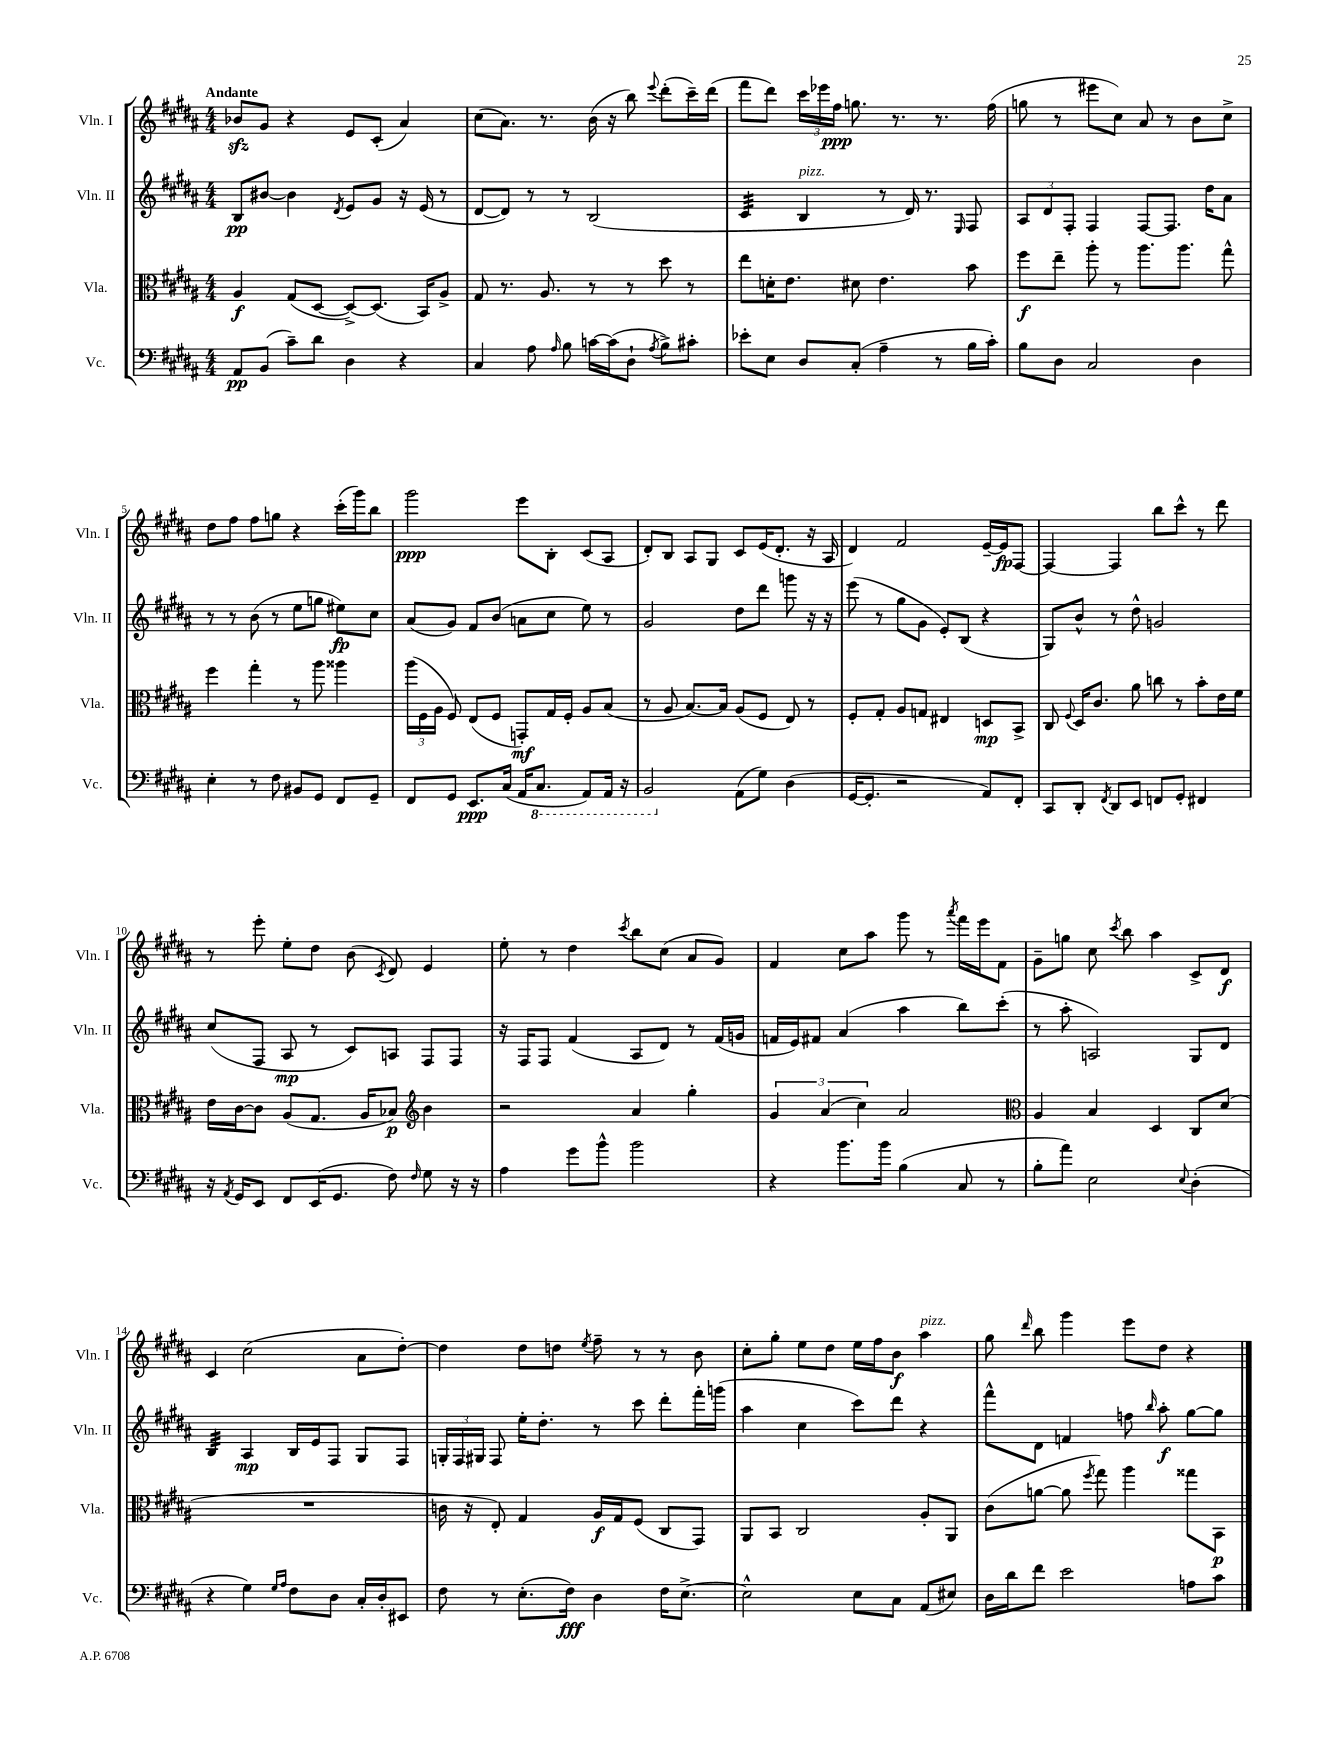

**kern	**kern	**kern	**kern
*staff4	*staff3	*staff2	*staff1
*clefF4	*clefC3	*clefG2	*clefG2
*k[f#c#g#d#a#]	*k[f#c#g#d#a#]	*k[f#c#g#d#a#]	*k[f#c#g#d#a#]
*M4/4	*M4/4	*M4/4	*M4/4
8AA#/L	4A#/	8B/L	8b-/L
(8BB/J	.	[8b#/J	8g#/J
8c#~\L)	(8G#/L	4b#\]	4r
8d#\J	[8D#/J	.	.
.	.	8qd#/	.
4D#\	8D#^/_L)	8e/L	8e/L
.	(8.D#/]J	8g#/J	(8c#'/J
4r	.	16r	4a#/)
.	16BB/LK)	(16e/	.
.	8A#^/J	8r	.
=	=	=	=
4C#/	8G#/	[8d#/L	(8cc#\L
.	8.r	8d#/]J)	8.a#\J)
8A#\	.	8r	.
.	8.A#/	.	8.r
16qqA#/	.	.	.
8B\	.	8r	.
[16c\LL	8r	(2B/	(16b\
(16c\]J	.	.	16r
8D#`\J	8r	.	8bb\)
8qA#/	.	.	8qqeee/
8B^\L)	8dd#\	.	(8ddd#'\L
8c#'\J	8r	.	16ccc#~\L)
.	.	.	(16ddd#\JJ
=	=	=	=
8e-'\L	8ee\L	4c#/	8fff#\L
8E\J	16d'\K	.	8ddd#\J)
.	8.e\J	.	.
8D#/L	.	4B/	24ccc#\LL
.	.	.	24eee-\
.	.	.	24ff#\JJ
(8C#'/J	8d#\	.	8.gg\
4A#~\	4.e\	8r	.
.	.	.	8.r
.	.	16d#/)	.
.	.	8.r	.
8r	.	.	8.r
.	.	16qqE/	.
16B\LL	8b\	8F#/	.
16c#'\JJ)	.	.	(16ff#\
=	=	=	=
8B\L	8ff#\L	12A#/L	8gg\
.	.	12d#/	.
8D#\J	8ee~\J	.	8r
.	.	12F#'/J	.
2C#/	8aa#'\	4F#/	8eee#\L
.	8r	.	8cc#\J)
.	8.aa#\L	[8F#/L	8a#/
.	.	8.F#/]J	8r
.	8.aa#\J	.	.
4D#\	.	.	8b\L
.	.	16dd#\LK	.
.	8gg#^^\	8a#\J	8cc#^\J
=	=	=	=
4E'\	4ff#\	8r	8dd#\L
.	.	8r	8ff#\J
8r	4gg#'\	(8b\	8ff#\L
8F#\	.	8r	8gg\J
8BB#/L	8r	8ee\L	4r
8GG#/J	8aa#\	8gg\J	.
8FF#/L	4aa##\	8ee#\L)	(16ccc#'\LL
.	.	.	16ggg#\J)
8GG#~/J	.	8cc#\J	8bb\J
=	=	=	=
8FF#/L	(24aa#\LL	(8a#/L	2ggg#\
.	24F#\	.	.
.	24A#\JJ	.	.
8GG#/J	8F#/)	8g#/J)	.
8.EE/L	(8E/L	8f#/L	.
.	8F#/J	(8b/J	.
(16C#/Jk	.	.	.
16AA#/LK	8GG'/L)	8a\L	8eee\L
8.CC#/J	.	.	.
.	16G#/L	8cc#\J	8B'\J
.	16F#'/JJ	.	.
8AAA#/L)	8A#/L	8ee\)	(8c#/L
16AAA#/Jk	(8B/J	8r	8A#/J
16r	.	.	.
=	=	=	=
2BBB/	8r	2g#/	8d#'/L)
.	8A#/	.	8B/J
.	[8.B/L)	.	8A#/L
.	.	.	8G#/J
.	16B/]Jk	.	.
(8AA#\L	(8A#/L	8dd#\L	8c#/L
8G#\J)	8F#/J	8ddd#\J	(16e/K
.	.	.	8.d#'/J
(4D#\	8E/)	8ggg\	.
.	8r	16r	16r
.	.	16r	16A#/
=	=	=	=
[16GG#/LK	8F#'/L	(8eee\	4d#/)
8.GG#'/]J	.	.	.
.	8G#'/J	8r	.
2r	8A#/L	8gg#\L	2f#/
.	8G/J	8g#\J	.
.	4E#/	8e'/L)	.
.	.	(8B/J	.
8AA#/L)	8D/L	4r	[16e~/LL
.	.	.	16e/]J
8FF#'/J	8BB^/J	.	[8F#/J
=	=	=	=
8CC#/L	8C#/	8G#/L)	4F#/_
.	8qqF#/	.	.
8DD#'/J	16D#/LK	8b^^/J	.
.	8.c#/J	.	.
8qFF#/	.	.	.
8DD#/L	.	8r	4F#/]
8EE/J	8a#\	8dd#^^\	.
8FF/L	8cc\	2g/	8bb\L
8GG#'/J	8r	.	8ccc#^^\J
4FF#/	8b'\L	.	8r
.	16e\L	.	8ddd#\
.	16f#\JJ	.	.
=	=	=	=
16r	16e\LL	(8cc#/L	8r
8qAA#/	.	.	.
16GG#/LK	[16c#\J	.	.
8EE/J	8c#\]J	8F#/J	8eee'\
8FF#/L	(8A#/L	8A#/	8ee'\L
(16EE/K	8.G#/J	8r	8dd#\J
8.GG#/J	.	.	.
.	.	8c#/L)	(8b\
.	16A#/LK	.	.
.	.	.	8qc#/
8F#\)	8B-/J)	8A/J	8d#/)
*	*clefG2	*	*
16qqF#/	.	.	.
8G#\	4b\	8F#/L	4e/
16r	.	8F#/J	.
16r	.	.	.
=	=	=	=
4A#\	2r	16r	8ee'\
.	.	16F#/LK	.
.	.	8F#/J	8r
8g#\L	.	(4f#/	4dd#\
8b^^\J	.	.	.
.	.	.	8qccc#/
2b\	4a#/	8A#/L	8bb\L
.	.	8d#/J)	(8cc#\J
.	4gg#'\	8r	8a#/L
.	.	(16f#/LL	8g#/J)
.	.	16g/JJ	.
=	=	=	=
4r	6g#/	16f/LL	4f#/
.	.	16e/J)	.
.	.	8f#/J	.
.	(6a#/	.	.
8.b\L	.	(4a#/	8cc#\L
.	6cc#\)	.	.
.	.	.	8aa#\J
16b\Jk	.	.	.
(4B\	2a#/	4aa#\	8ggg#\
.	.	.	8r
.	.	.	8qaaa#/
8C#/	.	8bb\L)	16fff#\LL
.	.	.	16eee\J
8r	.	(8ccc#'\J	8f#\J
=	=	=	=
*	*clefC3	*	*
8B'\L	4A#/	8r	8g#~\L
8a#\J)	.	8aa#'\	8gg\J
2E\	4B/	2A/)	8cc#\
.	.	.	8qccc#/
.	.	.	8bb\
.	4D#/	.	4aa#\
8qqE/	.	.	.
(4D#'\	8C#/L	8G#/L	8c#^/L
.	(8d#/J	8d#/J	8d#/J
=	=	=	=
4r	1r	4B/	4c#/
4G#\)	.	4A#/	(2cc#\
16qqG#/LL	.	.	.
16qqA#/JJ	.	.	.
8F#\L	.	16B/LL	.
.	.	16e/J	.
8D#\J	.	8F#/J	.
16C#'/LL	.	8G#/L	8a#\L
16D#'/J	.	.	.
8EE#/J	.	8F#/J	[8dd#'\J)
=	=	=	=
8F#\	16c\	24G'/LL	4dd#\]
.	.	24F#/	.
.	16r	.	.
.	.	24G#/JJ	.
8r	8E'/)	8F#/	.
(8.E'\L	4G#/	16ee'\LK	8dd#\L
.	.	8.dd#'\J	.
.	.	.	8dd\J
16F#\Jk)	.	.	.
.	.	.	8qee/
4D#\	16A#/LL	8r	8ff#~\
.	16G#/J	.	.
.	(8F#/J	8ccc#\	8r
16F#\LK	8C#/L	8ddd#'\L	8r
[8.E^\J	.	.	.
.	8GG#/J)	16fff#'\L	8b\
.	.	(16ggg\JJ	.
=	=	=	=
2E^^\]	8AA#/L	4aa#\	8cc#'\L
.	8BB/J	.	8gg#'\J
.	2C#/	4cc#\	8ee\L
.	.	.	8dd#\J
8E\L	.	8ccc#\L)	16ee\LL
.	.	.	16ff#\J
8C#\J	.	8ddd#\J	8b\J
(8AA#/L	8A#'/L	4r	4aa#\
8E#/J)	8AA#/J	.	.
=	=	=	=
16D#\LL	(8c#\L	8fff#^^\L	8gg#\
16d#\J	.	.	.
.	.	.	16qqddd#/
8f#\J	[8a\J	8d#\J	8bb\
2e\	8a\]	4f/	4ggg#\
.	8qff#/	.	.
.	8gg#\)	.	.
.	4aa#\	8ff\	8eee\L
.	.	16qqbb/	.
.	.	8aa#'\	8dd#\J
8A\L	8gg##\L	[8gg#\L	4r
8c#\J	8BB\J	8gg#\]J	.
==	==	==	==
*-	*-	*-	*-
